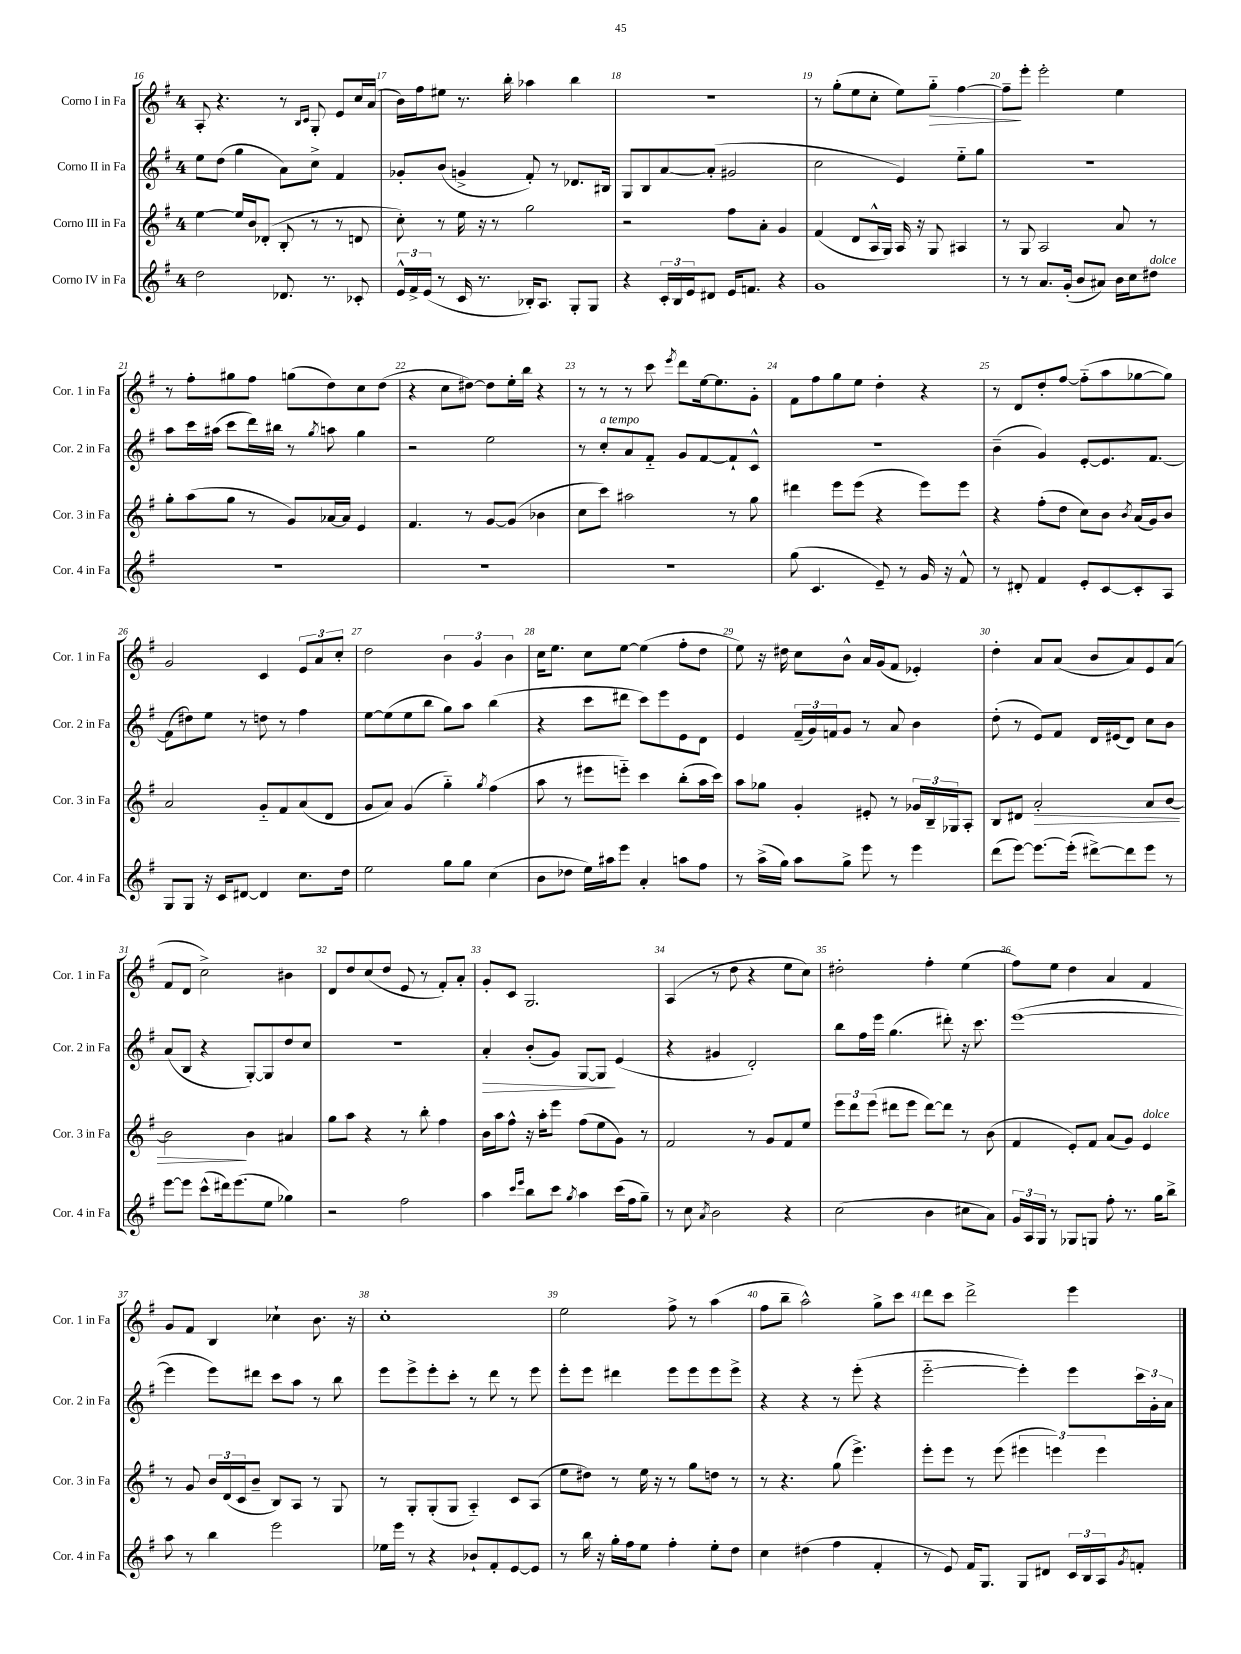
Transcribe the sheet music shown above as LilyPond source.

<<
\new StaffGroup <<
\new Staff = "s0" \with { instrumentName = "Corno I in Fa" shortInstrumentName = "Cor. 1 in Fa" } {
    \clef treble \key g \major \once \override Staff.TimeSignature.style = #'single-digit \time 4/4
    a8-. r4. r8 \grace { b16 c'16 } g8-. e'8 c''16 a'16( |
    b'16) fis''16 eis''8 r8. b''16-. aes''4 b''4 |
    r1 |
    r8 g''8-.( e''8 c''8-. e''8) g''8-_\> fis''4~ |
    fis''8--\! e'''8-. e'''2-. e''4 |
    r8 fis''8-. gis''8 fis''8 g''8( d''8) c''8 d''8( |
    r4 c''8 dis''8~) dis''8 e''16-. b''16 r4 |
    r8 r8 r8 c'''8 \acciaccatura { e'''8 } d'''8 e''16~ e''8. g'8-. |
    fis'8 fis''8 g''8 e''8 d''4-. r4 |
    r8 d'8 d''8-. fis''8~ fis''8-_( a''8 ges''8~ ges''8) |
    g'2 c'4 \tuplet 3/2 { e'8 a'8 c''8-. } |
    d''2 \tuplet 3/2 { b'4 g'4 b'4 } |
    c''16 e''8. c''8 e''8~ e''4( fis''8-. d''8 |
    e''8) r16 dis''16 c''8 b'8-^ a'16 g'16( fis'8 ees'4-.) |
    d''4-. a'8 a'8( b'8 a'8) e'8 a'8( |
    fis'8 d'8 c''2->) bis'4 |
    d'8 d''8 c''8( d''8 e'8 r8 fis'8-.) a'8-. |
    g'8-. c'8 g2. |
    a4( r8 d''8 r4 e''8 c''8) |
    dis''2-. fis''4-. e''4( |
    fis''8) e''8 d''4 a'4 fis'4 |
    g'8 fis'8 b4 ces''4-! b'8. r16 |
    c''1-. |
    e''2 fis''8-> r8 a''4( |
    fis''8 b''8-- a''2-^) g''8-> c'''8 |
    d'''8 c'''8 d'''2-> e'''4 \bar "|." |
}
\new Staff = "s1" \with { instrumentName = "Corno II in Fa" shortInstrumentName = "Cor. 2 in Fa" } {
    \clef treble \key g \major \once \override Staff.TimeSignature.style = #'single-digit \time 4/4
    e''8 d''8( g''4 a'8) c''8-> fis'4 |
    ges'8-. b'8( g'4-> fis'8-.) r8 des'8. bis16 |
    g8 b8 a'8~ a'8-.( gis'2 |
    c''2 e'4) e''8-_ g''8 |
    r1 |
    a''8 c'''16 ais''16( c'''8 d'''16) bis''16 r8 \acciaccatura { g''8 } a''8 g''4 |
    r2 e''2 |
    r8 c''8-.^\markup { \italic "a tempo" } a'8 fis'8-_ g'8 fis'8~ fis'8-! c'8-^ |
    R1 |
    b'4--( g'4) e'8~-. e'8. fis'8.~ |
    fis'8( dis''8) e''8 r8 d''8 r8 fis''4 |
    e''8~ e''8( e''8 b''8 g''8) a''8 b''4( |
    r4 c'''8 dis'''8 c'''8) e'''8 e'8 d'8 |
    e'4 \tuplet 3/2 { fis'16--( g'16) f'16 } g'8 r8 a'8 b'4 |
    d''8-.( r8 e'8) fis'8 d'16 eis'16( d'8) c''8 b'8 |
    a'8( b8 r4 g8~-.) g8 d''8 c''8 |
    r1 |
    a'4-.\> b'8-.( g'8) g8~ g8\! e'4( |
    r4 gis'4 d'2-.) |
    b''8 fis''16 e'''16 g''4.( dis'''8-.) r16 c'''8. |
    e'''1~( |
    e'''4 e'''8) dis'''8 c'''8 a''8 r8 b''8 |
    e'''8 e'''8-> e'''8-. c'''8-. r8 d'''8 r8 e'''8 |
    e'''8-. e'''8 dis'''4 e'''8 e'''8 e'''8 e'''8-> |
    r4 r4 r8 e'''8-.( r4 |
    e'''2~-_ e'''4-.) e'''8 \tuplet 3/2 { c'''16 g'16-. a'16 } \bar "|." |
}
\new Staff = "s2" \with { instrumentName = "Corno III in Fa" shortInstrumentName = "Cor. 3 in Fa" } {
    \clef treble \key g \major \once \override Staff.TimeSignature.style = #'single-digit \time 4/4
    e''4~ e''16 b'16 des'8-.( b8-. r8 r8 d'8 |
    c''8-.) r8 e''16 r16 r8 g''2 |
    r2 fis''8 a'8-. g'4 |
    fis'4( d'8 a16-^ g16) a16 r16 g8 ais4 |
    r8 g8 a2 a'8 r8 |
    g''8-. a''8( g''8 r8 g'8) aes'16~ aes'16 e'4 |
    fis'4. r8 g'8~ g'8( bes'4 |
    c''8 c'''8) ais''2 r8 g''8 |
    dis'''4 e'''8 e'''8( r4 e'''8) e'''8 |
    r4 fis''8-.( d''8 c''8) b'8 \acciaccatura { b'8 } a'16( g'16) b'8 |
    a'2 g'8-_ fis'8 a'8( d'8 |
    g'8 a'8) g'4( g''4-_) \acciaccatura { g''8 } fis''4( |
    a''8 r8 eis'''8 e'''8-_) c'''4 b''8-.( a''16 c'''16) |
    a''8 ges''8 g'4-. eis'8-. r8 \tuplet 3/2 { ges'16 b16-- ges16 } a8-. |
    b8 dis'8 a'2-.\> a'8 b'8~ |
    b'2\! b'4 ais'4 |
    g''8 a''8 r4 r8 b''8-. fis''4 |
    b'16 a''16 fis''8-^ r16 a''16-. e'''8 fis''8( e''8 g'8) r8 |
    fis'2 r8 g'8 fis'8 e''8 |
    \tuplet 3/2 { e'''8 d'''8 e'''8( } dis'''8 e'''8 dis'''8~) dis'''8 r8 b'8( |
    fis'4 e'8-.) fis'8 a'8( g'8) e'4^\markup { \italic "dolce" } |
    r8 g'8 \tuplet 3/2 { b'16 d'16( c'16 } b'8-- b8) a8 r8 g8 |
    r8 g8-. g8-.( g8 a4-_) c'8 a8( |
    e''8 dis''8) r8 e''16 r16 r8 g''8 d''8 r8 |
    r8 r4. g''8( e'''4.->) |
    e'''8-. e'''8 r8 e'''8( \tuplet 3/2 { eis'''4 e'''4) e'''4 } \bar "|." |
}
\new Staff = "s3" \with { instrumentName = "Corno IV in Fa" shortInstrumentName = "Cor. 4 in Fa" } {
    \clef treble \key g \major \once \override Staff.TimeSignature.style = #'single-digit \time 4/4
    d''2 des'8. r8. ces'8-. |
    \tuplet 3/2 { e'16-^ fis'16-> e'16( } r8 c'16 r8. bes16-.) a8. g8-. g8 |
    r4 \tuplet 3/2 { c'16-. b16 e'16 } dis'8 e'16 f'8. r4 |
    g'1 |
    r8 r8 a'8. g'16-.( b'8 ais'8) b'16 c''16 dis''8^\markup { \italic "dolce" } |
    R1 |
    R1 |
    R1 |
    g''8( c'4. e'8--) r8 g'16 r16 fis'8-^ |
    r8 dis'8-. fis'4 e'8-. c'8~ c'8-. a8 |
    g8 g8 r16 c'16 dis'8~ dis'4 c''8. d''16 |
    e''2 g''8 g''8 c''4( |
    b'8 des''8 e''16) ais''16 e'''8 a'4-. a''8 fis''8 |
    r8 a''16->( g''16) a''8 g''8-> e'''8 r8 e'''4 |
    d'''8( e'''8~) e'''8.~ e'''16-.( dis'''8~->) dis'''8 e'''8 r8 |
    e'''8~ e'''8 c'''8-^( dis'''16) e'''8.( e''8 ges''4) |
    r2 fis''2 |
    a''4 \grace { c'''16 e'''16 } b''8 c'''8 \acciaccatura { g''8 } a''4 c'''16( fis''16 g''8--) |
    r8 c''8 \acciaccatura { a'8 } b'2 r4 |
    c''2( b'4 cis''8 a'8) |
    \tuplet 3/2 { g'16 a16 g16 } r8 ges8 g8 fis''8-. r8. g''16 b''8-> |
    a''8 r8 b''4 e'''2 |
    ees''16 e'''16 r8 r4 bes'8-! fis'8-. e'8~ e'8 |
    r8 b''16 r16 g''16-. fis''16 e''8 fis''4-. e''8-. d''8 |
    c''4 dis''4( fis''4 fis'4-. |
    r8 e'8) fis'16 g8. g8 dis'8 \tuplet 3/2 { c'16 b16 a16 } \acciaccatura { g'8 } f'8-. \bar "|." |
}
>>
>>
\layout { \context { \Score currentBarNumber = #16 \override BarNumber.break-visibility = ##(#f #t #t) barNumberVisibility = #all-bar-numbers-visible } }
